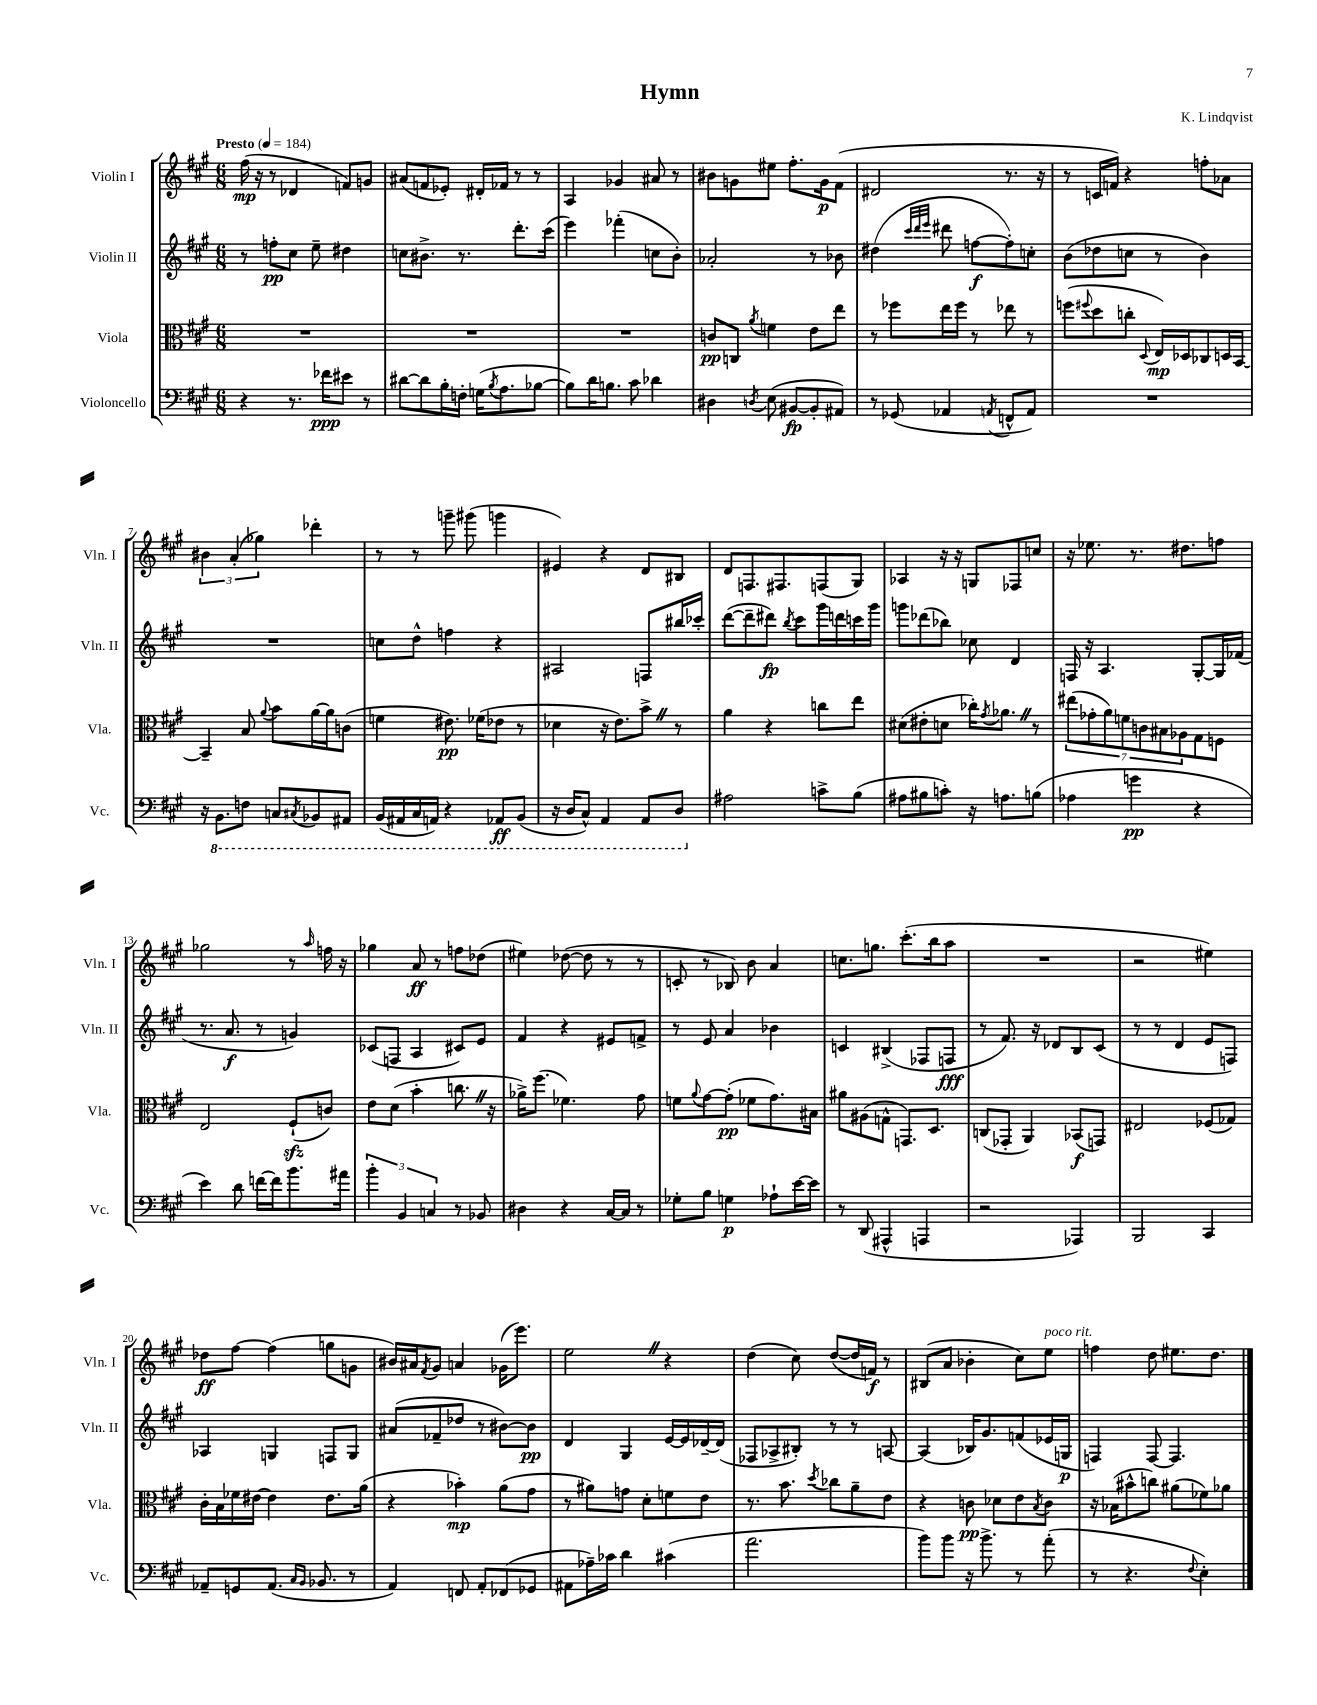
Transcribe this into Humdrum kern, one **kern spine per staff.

**kern	**dynam	**kern	**dynam	**kern	**dynam	**kern	**dynam
*part4	*part4	*part3	*part3	*part2	*part2	*part1	*part1
*staff4	*staff4	*staff3	*staff3	*staff2	*staff2	*staff1	*staff1
*I"Violoncello	*	*I"Viola	*	*I"Violin II	*	*I"Violin I	*
*I'Vc.	*	*I'Vla.	*	*I'Vln. II	*	*I'Vln. I	*
*clefF4	*	*clefC3	*	*clefG2	*	*clefG2	*
*k[f#c#g#]	*	*k[f#c#g#]	*	*k[f#c#g#]	*	*k[f#c#g#]	*
*M6/8	*	*M6/8	*	*M6/8	*	*M6/8	*
*MM184	*	*MM184	*	*MM184	*	*MM184	*
=1	=1	=1	=1	=1	=1	=1	=1
!	!	!	!	!	!	!LO:TX:a:B:t=Presto	!
4r	.	2.r	.	8r	.	(16ff#\	mp
.	.	.	.	.	.	16r	.
.	.	.	.	8ffn'\L	pp	8r	.
8.r	.	.	.	8cc#\J	.	4d-X/	.
.	.	.	.	8ee~\	.	.	.
16f-X\KL	ppp	.	.	.	.	.	.
8e#X\J	.	.	.	4dd#X\	.	8fn/L)	.
8r	.	.	.	.	.	8gn/J	.
=2	=2	=2	=2	=2	=2	=2	=2
[8d#X\L	.	2.r	.	8ccn\L	.	(8a#X/L	.
8d#\]	.	.	.	8.b#X^\J	.	8fn/	.
16B'\L	.	.	.	.	.	8e-X'/J)	.
16Fn'\JJ	.	.	.	8.r	.	.	.
(16Gn\KL	.	.	.	.	.	16d#X'/LL	.
8qB/	.	.	.	.	.	.	.
8.A\	.	.	.	.	.	16f-X/JJ	.
.	.	.	.	8.ddd'\L	.	8r	.
[8B-X\J	.	.	.	.	.	8r	.
.	.	.	.	(16ccc#\Jk	.	.	.
=3	=3	=3	=3	=3	=3	=3	=3
8B-\L])	.	2.r	.	4eee\)	.	4A/	.
16d\K	.	.	.	.	.	.	.
8.Bn\J	.	.	.	.	.	.	.
.	.	.	.	(4fff-X'\	.	4g-X/	.
8c#\	.	.	.	.	.	.	.
4d-X\	.	.	.	8ccn\L	.	8a#X/	.
.	.	.	.	8b'\J)	.	8r	.
=4	=4	=4	=4	=4	=4	=4	=4
4D#X\	.	8cn/L	pp	2a-X'/	.	8b#X\L	.
.	.	8Cn/J	.	.	.	8gn\	.
8qDn/	.	8qa/	.	.	.	.	.
(8E\	.	4fn\	.	.	.	8ee#X\J	.
[8BB#X/L	fp	.	.	.	.	8.ff#'\L	.
8BB#'/]	.	8e\L	.	8r	.	.	.
.	.	.	.	.	.	16g\k	p
8AA#X/J)	.	8ee\J	.	8b-X\	.	(8f#\J	.
=5	=5	=5	=5	=5	=5	=5	=5
8r	.	8r	.	(4dd#X\	.	2d#X/	.
(8GG-X/	.	8ff-X\L	.	.	.	.	.
.	.	.	.	32qqccc#/LLL	.	.	.
.	.	.	.	32qqddd/	.	.	.
.	.	.	.	32qqeee/JJJ	.	.	.
4AA-X/	.	16ee\L	.	8ddd#X\	.	.	.
.	.	16ff-\JJ	.	.	.	.	.
.	.	8r	.	[8ffn\L	f	.	.
8qAAn/	.	.	.	.	.	.	.
8FFn^^/L	.	8ee-X\	.	8ff'\])	.	8.r	.
8AA/J)	.	8r	.	8ccn'\J	.	.	.
.	.	.	.	.	.	16r	.
=6	=6	=6	=6	=6	=6	=6	=6
2.r	.	(8ffn\L	.	(8b\L	.	8r	.
.	.	8qqff#X/	.	.	.	.	.
.	.	8dd\	.	8dd-X\	.	16cn/LL	.
.	.	.	.	.	.	16fn/JJ)	.
.	.	8ccn'\J	.	8ccn\J	.	4r	.
.	.	8qqD/	.	.	.	.	.
.	.	16E/LL)	mp	8r	.	.	.
.	.	16D-X/J	.	.	.	.	.
.	.	8C-X/	.	4b\)	.	8ffn'\L	.
.	.	16Dn/L	.	.	.	8a-X\J	.
.	.	[16BB/JJ	.	.	.	.	.
!!LO:LB:g=z
=7	=7	=7	=7	=7	=7	=7	=7
16r	.	4BB~/]	.	2.r	.	6b#X\	.
*8ba	*	*	*	*	*	*	*
8.BBB\L	.	.	.	.	.	.	.
.	.	.	.	.	.	(6a'/	.
8FFn\J	.	8B/	.	.	.	.	.
.	.	.	.	.	.	6gg-X\)	.
.	.	8qqa/	.	.	.	.	.
8CCn/L	.	8b\L	.	.	.	.	.
8qCC#X/	.	.	.	.	.	.	.
8BBB-X/	.	[16a\L	.	.	.	4ddd-X'\	.
.	.	16a\J]	.	.	.	.	.
8AAA#X/J	.	(8cn\J	.	.	.	.	.
=8	=8	=8	=8	=8	=8	=8	=8
(16BBB/LL	.	4fn\	.	8ccn\L	.	8r	.
16AAA#X/	.	.	.	.	.	.	.
16CC#/	.	.	.	8dd^^\J	.	8r	.
16AAAn/JJ)	.	.	.	.	.	.	.
4r	.	8.e#X\)	pp	4ffn\	.	8gggn~\	.
.	.	.	.	.	.	(8ggg#X\	.
.	.	(16f-X\KL	.	.	.	.	.
8AAA-X/L	ff	8e-X\J	.	4r	.	4gggn\	.
(8BBB/J	.	8r	.	.	.	.	.
=9	=9	=9	=9	=9	=9	=9	=9
16r	.	4d-X\	.	2A#X/	.	4e#X/)	.
16DD/KL	.	.	.	.	.	.	.
8CC#^^/J)	.	.	.	.	.	.	.
4AAA/	.	16r	.	.	.	4r	.
.	.	8.e\L)	.	.	.	.	.
8AAA/L	.	8b^Z\J	.	8Fn/L	.	8d/L	.
8DD/J	.	8r	.	16bb#X/L	.	8B#X/J	.
.	.	.	.	16ccc-X'/JJ	.	.	.
=10	=10	=10	=10	=10	=10	=10	=10
*X8ba	*	*	*	*	*	*	*
2A#X\	.	4a\	.	([8ddd\L	.	8d/L	.
.	.	.	.	8ddd~\]	.	8.Fn/	.
.	.	4r	.	8ddd#X\J)	fp	.	.
.	.	.	.	.	.	8.F#X/	.
.	.	.	.	8qbb/	.	.	.
.	.	.	.	8ccc#\L	.	.	.
8cn^\L	.	8ccn\L	.	16ggg#\L	.	(8Fn/	.
.	.	.	.	16dddn\	.	.	.
(8B\J	.	8ee\J	.	16cccn\	.	8G#/J)	.
.	.	.	.	16ggg#\JJ	.	.	.
=11	=11	=11	=11	=11	=11	=11	=11
8A#X\L	.	(8d#X\L	.	8gggn\L	.	4A-X/	.
8B#X\	.	8e#X'\	.	(8ddd-X\	.	.	.
8cn'\J)	.	8dn\J	.	8bb-X\J)	.	16r	.
.	.	.	.	.	.	16r	.
16r	.	16cc-X'\KL)	.	8cc-X\	.	8Gn/L	.
.	.	8qg#/	.	.	.	.	.
8.An\L	.	8.a-XZ\J	.	.	.	.	.
.	.	.	.	4d/	.	8F-X/	.
(8Bn\J	.	8r	.	.	.	8ccn/J	.
=12	=12	=12	=12	=12	=12	=12	=12
4A-X\	.	(14ee#X\L	.	16Fn/	.	16r	.
.	.	.	.	16r	.	8.ee-X\	.
.	.	14g-X'\	.	.	.	.	.
.	.	.	.	4.A/	.	.	.
.	.	14a\)	.	.	.	.	.
.	.	14fn\	.	.	.	.	.
4gn\	pp	.	.	.	.	8.r	.
.	.	14cn\	.	.	.	.	.
.	.	14B#X\	.	.	.	.	.
.	.	14A-X\	.	.	.	.	.
.	.	.	.	.	.	8.dd#X\L	.
4r	.	8G#\	.	[8G#'/L	.	.	.
.	.	8Fn\J	.	16G#/L]	.	8ffn\J	.
.	.	.	.	(16f-X/JJ	.	.	.
!!LO:LB:g=z
=13	=13	=13	=13	=13	=13	=13	=13
4e\)	.	2E/	.	8.r	.	2gg-X\	.
.	.	.	.	8.a/	f	.	.
8d\	.	.	.	.	.	.	.
[16fn\LL	.	.	.	8r	.	.	.
16f\J]	.	.	.	.	.	.	.
8.b\	.	(8F#zz`/L	.	4gn/)	.	8r	.
.	.	.	.	.	.	16qqaa/	.
.	.	8cn/J)	.	.	.	16ffn\	.
16a#X\Jk	.	.	.	.	.	16r	.
=14	=14	=14	=14	=14	=14	=14	=14
6b'\	.	8e\L	.	(8c-X/L	.	4gg-X\	.
.	.	(8d\J	.	8Fn/J	.	.	.
6BB/	.	.	.	.	.	.	.
.	.	4b'\	.	4A/	.	8a/	ff
6Cn/	.	.	.	.	.	.	.
.	.	.	.	.	.	8r	.
8r	.	8.ccnZ\	.	8c#X/L)	.	8ffn\L	.
8BB-X/	.	.	.	8e/J	.	(8dd-X\J	.
.	.	16r	.	.	.	.	.
=15	=15	=15	=15	=15	=15	=15	=15
4D#X\	.	16a-X^\KL)	.	4f#/	.	4ee#X\)	.
.	.	(8.ff#\J	.	.	.	.	.
4r	.	4.f-X\)	.	4r	.	([8dd-X\	.
.	.	.	.	.	.	8dd-\]	.
[16C#/LL	.	.	.	8e#X/L	.	8r	.
16C#/JJ]	.	.	.	.	.	.	.
8r	.	8g#\	.	8fn^/J	.	8r	.
=16	=16	=16	=16	=16	=16	=16	=16
8G-X'\L	.	8fn\L	.	8r	.	8cn'/	.
.	.	8qqa/	.	.	.	.	.
8B\J	.	[8g#\	.	8e/	.	8r	.
4Gn\	p	(8g#'\J]	pp	4a/	.	8B-X/)	.
.	.	8f-X\L	.	.	.	8b\	.
8A-X`\L	.	8.g#\)	.	4b-X\	.	4a/	.
[16e\L	.	.	.	.	.	.	.
16e\JJ]	.	16B#X\Jk	.	.	.	.	.
=17	=17	=17	=17	=17	=17	=17	=17
8r	.	8a#X\L	.	4cn/	.	8.ccn\L	.
(8DD/	.	(8A#X\	.	.	.	.	.
.	.	.	.	.	.	8.ggn\J	.
4AAA#X^^/	.	8Gn^^\J	.	(4B#X^/	.	.	.
.	.	8.GGn/L)	.	.	.	(8.ccc#'\L	.
4AAAn/	.	.	.	8F-X/L	.	.	.
.	.	8.D/J	.	.	.	16bb\k	.
.	.	.	.	8Fn/J	fff	8aa\J	.
=18	=18	=18	=18	=18	=18	=18	=18
2r	.	(8Cn/L	.	8r	.	2.r	.
.	.	8GG-X'/J	.	8.f#/)	.	.	.
.	.	4AA/)	.	.	.	.	.
.	.	.	.	16r	.	.	.
.	.	.	.	8d-X/L	.	.	.
4AAA-X/)	.	(8BB-X/L	f	8B/	.	.	.
.	.	8GGn/J)	.	(8c#/J	.	.	.
=19	=19	=19	=19	=19	=19	=19	=19
2BBB/	.	2E#X/	.	8r	.	2r	.
.	.	.	.	8r	.	.	.
.	.	.	.	4d/	.	.	.
4CC#/	.	(8F-X/L	.	8e/L	.	4ee#X\)	.
.	.	8G-X/J)	.	8Fn/J)	.	.	.
!!LO:LB:g=z
=20	=20	=20	=20	=20	=20	=20	=20
8AA-X~/L	.	16c#'\LL	.	4A-X/	.	8dd-X\L	ff
.	.	16B\	.	.	.	.	.
8GGn/	.	16f-X\	.	.	.	[8ff#\J	.
.	.	[16e#X\JJ	.	.	.	.	.
(8.AA-/J	.	4e#\]	.	4Gn/	.	(4ff#\]	.
16qqC#/LL	.	.	.	.	.	.	.
16qqBB/JJ	.	.	.	.	.	.	.
8.BB-X/	.	.	.	.	.	.	.
.	.	8.e#\L	.	8Fn/L	.	8ggn\L	.
8r	.	.	.	8G/J	.	8gn\J	.
.	.	(16a\Jk	.	.	.	.	.
=21	=21	=21	=21	=21	=21	=21	=21
4AA/)	.	4r	.	(8a#X/L	.	16b#X/LL)	.
.	.	.	.	.	.	16a#X/J	.
.	.	.	.	.	.	8qf#/	.
.	.	.	.	8f-X~/	.	8g#/J	.
8FFn/	.	4b-X'\)	mp	8dd-X/J	.	4an/	.
8AA'/L	.	.	.	8r	.	.	.
(8FF-X/	.	(8a\L	.	[8b#X\L)	.	(16g-X\KL	.
.	.	.	.	.	.	8.eee\J)	.
8GG-X/J	.	8g#\J	.	8b#\J]	pp	.	.
=22	=22	=22	=22	=22	=22	=22	=22
8AA#X\L	.	8r	.	4d/	.	2eeZ\	.
16A-X~\L)	.	8a#X\L)	.	.	.	.	.
16c-X\JJ	.	.	.	.	.	.	.
4d\	.	8gn\J	.	4G#/	.	.	.
.	.	8d'\L	.	.	.	.	.
(4c#X\	.	8fn\	.	[16e/LL	.	4r	.
.	.	.	.	16e/]	.	.	.
.	.	8e\J	.	[16d-X~/	.	.	.
.	.	.	.	(16d-/JJ]	.	.	.
=23	=23	=23	=23	=23	=23	=23	=23
2.a\	.	8.r	.	8F-X/L	.	(4dd\	.
.	.	.	.	8A-X^/	.	.	.
.	.	8.b\	.	.	.	.	.
.	.	.	.	8B#X'/J)	.	8cc#\)	.
.	.	8qdd/	.	.	.	.	.
.	.	8cc-X\L	.	8r	.	([8dd/L	.
.	.	8a~\	.	8r	.	16dd/L]	.
.	.	.	.	.	.	16fn/JJ)	f
.	.	8e\J	.	[8An/	.	8r	.
=24	=24	=24	=24	=24	=24	=24	=24
8b\L)	.	4r	.	(4A/]	.	(8B#X/L	.
8b\J	.	.	.	.	.	8a/J	.
16r	.	8cn\	pp	16B-X/KL)	.	4b-X'\	.
8.b^\	.	.	.	8.g#/	.	.	.
.	.	8d-X\L	.	.	.	.	.
8r	.	8e\	.	(8fn/	.	8cc#\L)	.
.	.	8qB/	.	.	.	.	.
!	!	!	!	!	!	!LO:TX:a:i:t=poco rit.	!
(8a'\	.	8c\J	.	16e-X/L	.	8ee\J	.
.	.	.	.	16Gn/JJ	p	.	.
=25	=25	=25	=25	=25	=25	=25	=25
8r	.	16r	.	4Fn/)	.	4ffn\	.
.	.	(16B-X\KL	.	.	.	.	.
4.r	.	8b#X^^\	.	.	.	.	.
.	.	8ccn\J)	.	[8F/	.	8dd\	.
.	.	(8a#X\L	.	4.F/]	.	8.ee#X\L	.
8qqF#/	.	.	.	.	.	.	.
4E'\)	.	8f-X\)	.	.	.	.	.
.	.	.	.	.	.	8.dd\J	.
.	.	8a-X\J	.	.	.	.	.
==	==	==	==	==	==	==	==
*-	*-	*-	*-	*-	*-	*-	*-
